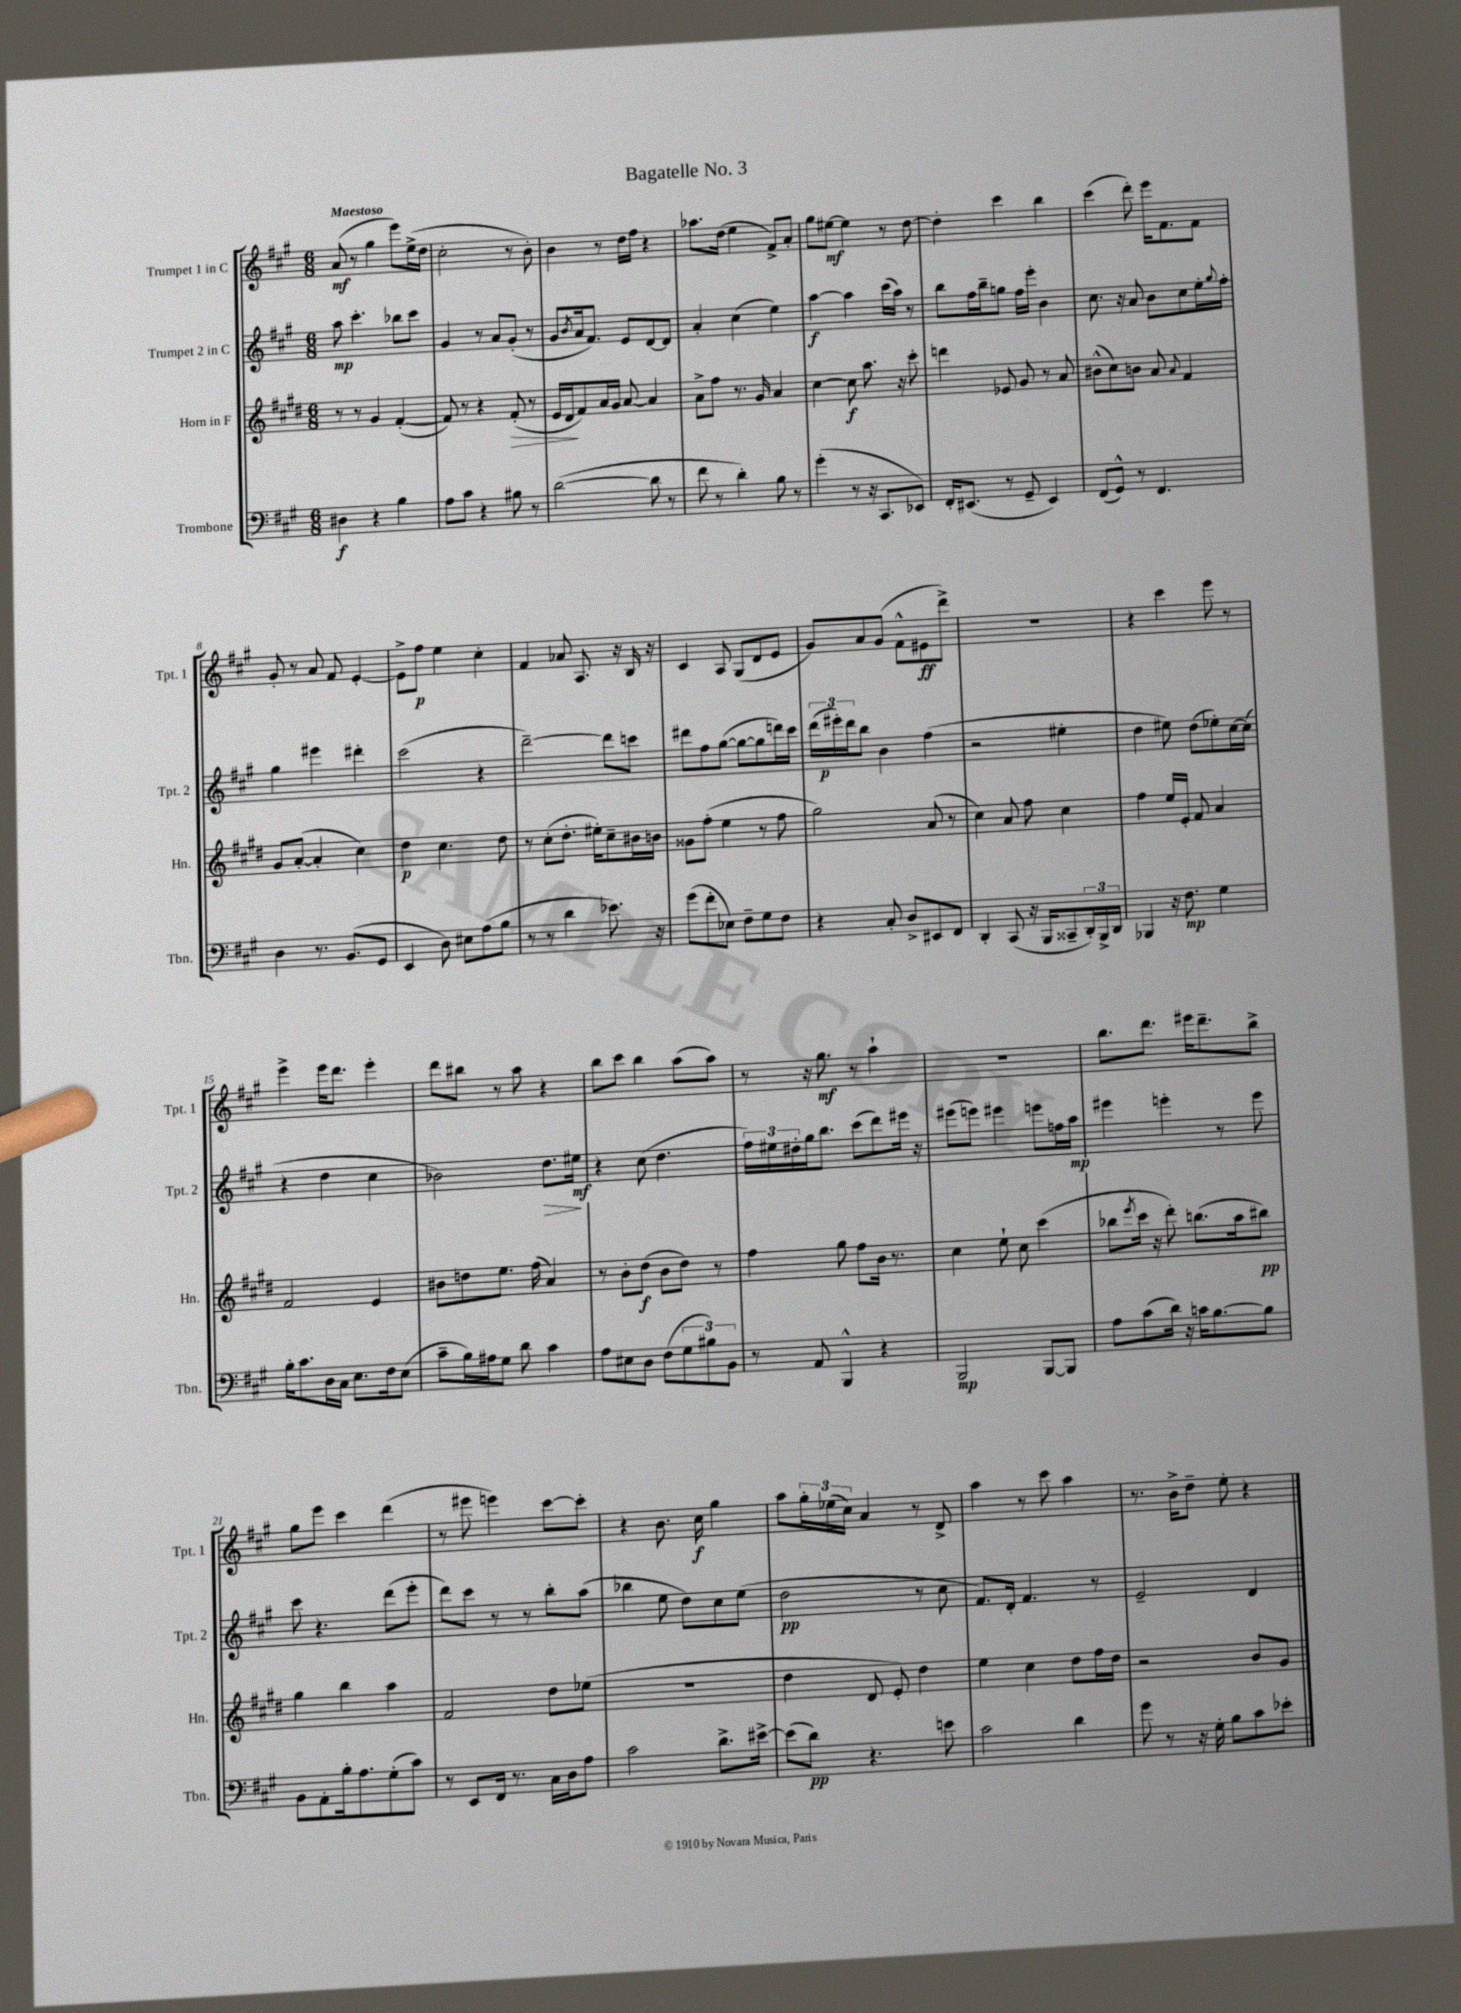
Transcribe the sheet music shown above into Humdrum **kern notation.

**kern	**kern	**kern	**kern
*staff4	*staff3	*staff2	*staff1
*clefF4	*clefG2	*clefG2	*clefG2
*k[f#c#g#]	*k[f#c#g#d#]	*k[f#c#g#]	*k[f#c#g#]
*M6/8	*M6/8	*M6/8	*M6/8
4D#	8r	8aa	(8a
.	8r	4.ccc#'	8r
4r	4g#	.	4gg#
4B	([4f#'	8bb-	8eee)
.	.	8ccc#	(16ee^
.	.	.	16dd
=	=	=	=
8A	8f#])	4g#	2cc#'
8c#	8r	.	.
4r	4r	8r	.
.	.	8a	.
8B#	(8f#'	(8g#'	8r
8r	8r	8r	8b')
=	=	=	=
([2d	16e	8g#	4b
.	16d#	.	.
.	.	8qb	.
.	8f#)	16a	.
.	.	8.f#)	.
.	16a	.	8r
.	16g#	.	.
.	[8a	8e	16dd
.	.	.	16ff#
8d]	4a]	[8d	4r
8r	.	8d]	.
=	=	=	=
8f#	8a^	4a'	8.aa-
8r	8ff#	.	.
.	.	.	(16dd
4d')	8.r	(4cc#	4ee
.	16g#	.	.
8B	4a	4ee)	8f#^)
8r	.	.	8a'
=	=	=	=
(4g#'	[4cc#	[4aa	8gg#
.	.	.	[8ee#
8r	8cc#]	4aa]	4ee#]
16r	8.aa	.	.
8.CC#	.	.	.
.	.	(16ccc#	8r
.	16r	16aa)	.
8EE-)	8ccc#'	8r	[8dd
=	=	=	=
16FF#'	4ddd	8bb	4dd']
(8.EE#	.	.	.
.	.	16ff#	.
.	.	16bb~	.
8r	8e-	8gg	4ccc#
8GG#~	8g#	16ff#	.
.	.	16eee'	.
4EE#)	8r	4b	4bb
.	8a	.	.
=	=	=	=
(8FF#	(8b#^^	8.cc#	(4ccc#
8GG#^^)	8cc#)	.	.
.	.	16r	.
8r	8b	8a	8ddd')
4.FF#	8a	8b	16eee
.	.	.	8.f#
.	8qqa	.	.
.	4f#	8cc#	.
.	.	16ee'	8f#
.	.	8qqgg#	.
.	.	16ff#'	.
=	=	=	=
4D	8g#	4gg#	8g#'
.	([8a'	.	8r
8.r	4a']	4eee#	8a
.	.	.	8f#
(8.BB	.	.	.
.	4cc#)	4ddd#'	[4e'
8GG#	.	.	.
=	=	=	=
4EE	4dd#	(2ccc#	8e^]
.	.	.	8ff#
8D)	4.cc#	.	4ee
8E#	.	.	.
(8A	.	4r	4cc#'
8B	8dd#	.	.
=	=	=	=
8r	8r	[2ddd~)	4f#
8r	(8cc#'	.	.
4d	8.dd#'	.	8a-
.	.	.	8.A
.	16ee#')	.	.
8.e-)	8cc#~	8ddd]	.
.	.	.	16r
.	16b#	8ccc	16B
16r	16b	.	16r
=	=	=	=
(8g#	8g##	8ddd#	4c#
8f#'	(8ff#'	8ff#	.
8E-)	4ee	([8gg#	8A
8F#~	.	8gg#_	(8G#
8G#	8r	8gg#]	8d
8F#	8ff#	16ddd)	8e
.	.	16ccc#	.
=	=	=	=
4r	2gg#)	(24ddd	8g#)
.	.	24eee#')	.
.	.	24ddd	.
.	.	8bb	8a
8C#'	.	4b	(8g#
8D^	.	.	8f#^^
8EE#	(8a	(4ff#	8e#
8FF#	8r	.	8ddd^)
=	=	=	=
4DD'	4cc#)	2r	2.r
(8CC#	8a	.	.
16r	8ff#	.	.
16BBB	.	.	.
8CC##~	4cc#	4ee#'	.
24DD')	.	.	.
24BBB^	.	.	.
24DD	.	.	.
=	=	=	=
4BBB-	4ff#	4dd	4r
16r	16ee	8ee#)	4ccc#
8.F#	16e'	.	.
.	8f#	(8dd	.
4G#	4a	8ee-')	8eee
.	.	[16cc#	8r
.	.	(16cc#]	.
=	=	=	=
16B'	2f#	4r	4eee^
8.c#	.	.	.
16D	.	4dd	16eee
16C#	.	.	8.ddd
8.E	.	.	.
.	4e	4cc#	4eee'
16F#	.	.	.
(8E	.	.	.
=	=	=	=
8c#~	8b#	2b-)	8ddd
16B)	8dd	.	8bb#
16A#	.	.	.
8G#	8.ee	.	8r
8d	.	.	8aa
.	(16ff#	.	.
4c#	4a)	8.dd	4r
.	.	16ee#	.
=	=	=	=
8A	8r	4r	8bb
8E#	8b'	.	8ccc#
8D	(8dd#	(8cc#	4bb
(8F#	8b	4.dd	.
12G#	8dd#)	.	(8aa
12B#)	.	.	.
.	8r	.	8aa)
12BB	.	.	.
=	=	=	=
8r	4ff#	24ff#)	8r
.	.	24ee#	.
.	.	24dd#'	.
8AA	.	16gg#	16r
.	.	8.bb	8.gg#
4BBB^^	8gg#	.	.
.	8ff#	(8ccc#	8r
4r	16b	8ddd)	4aa`
.	8.r	.	.
.	.	16eee#	.
.	.	16r	.
=	=	=	=
2BBB	4cc#	(8eee#	2.r
.	.	8eee)	.
.	8ee`	4eee#	.
.	8cc#	.	.
[8BBB	(4ccc#	8eee	.
8BBB]	.	16ff	.
.	.	16aa	.
=	=	=	=
8A	8bb-	4eee#	8.bb
.	8qeee	.	.
(8c#	16ccc#	.	.
.	16r	.	8.ddd
16d)	8ddd#')	4eee'	.
16r	.	.	.
16c	(8.bb	.	16eee#
[8.B	.	.	8.ddd~
.	.	8r	.
.	16aa	.	.
8B]	8bb#)	8eee	8bb^
=	=	=	=
8BB	4gg#	8ccc#	8gg#
8AA'	.	4.r	8eee
16B'	4bb	.	4ccc#
8.A	.	.	.
(8G#'	4aa	(8ddd	(4ddd
8c#)	.	8eee'	.
=	=	=	=
8r	2f#	8ddd)	8r
8EE	.	8ccc#	8eee#
16FF#	.	8r	4eee)
8.r	.	.	.
.	.	8r	.
16C#	8dd#	8bb'	[8ccc#
16D	.	.	.
8A	(8ee-	(8aa	8ccc#']
=	=	=	=
2c#	2.r	4bb-	4r
.	.	8ee	8.b
.	.	8dd)	.
.	.	.	16cc#
8.d^	.	8cc#	4gg#
.	.	(8ee	.
[16e#^	.	.	.
=	=	=	=
(8e#]	4dd#	2dd	8aa
8d)	.	.	24gg#'
.	.	.	(24ee-
.	.	.	24cc#)
4.r	8d#	.	4a
.	8e')	.	.
.	4dd#	8r	8r
8e	.	8cc#	8d^
=	=	=	=
2c#	4ee	8.f#)	4aa
.	.	16d'	.
.	4cc#	4.f#	8r
.	.	.	8ccc#
4d	8dd#	.	4aa
.	16ff#	8r	.
.	16dd#	.	.
=	=	=	=
8g#	2r	2e~	8.r
8r	.	.	.
.	.	.	16b^
16r	.	.	8dd~
16G#'	.	.	.
8B	.	.	8ee'
8c#	8b	4d	4r
8e-'	8g#	.	.
==	==	==	==
*-	*-	*-	*-
